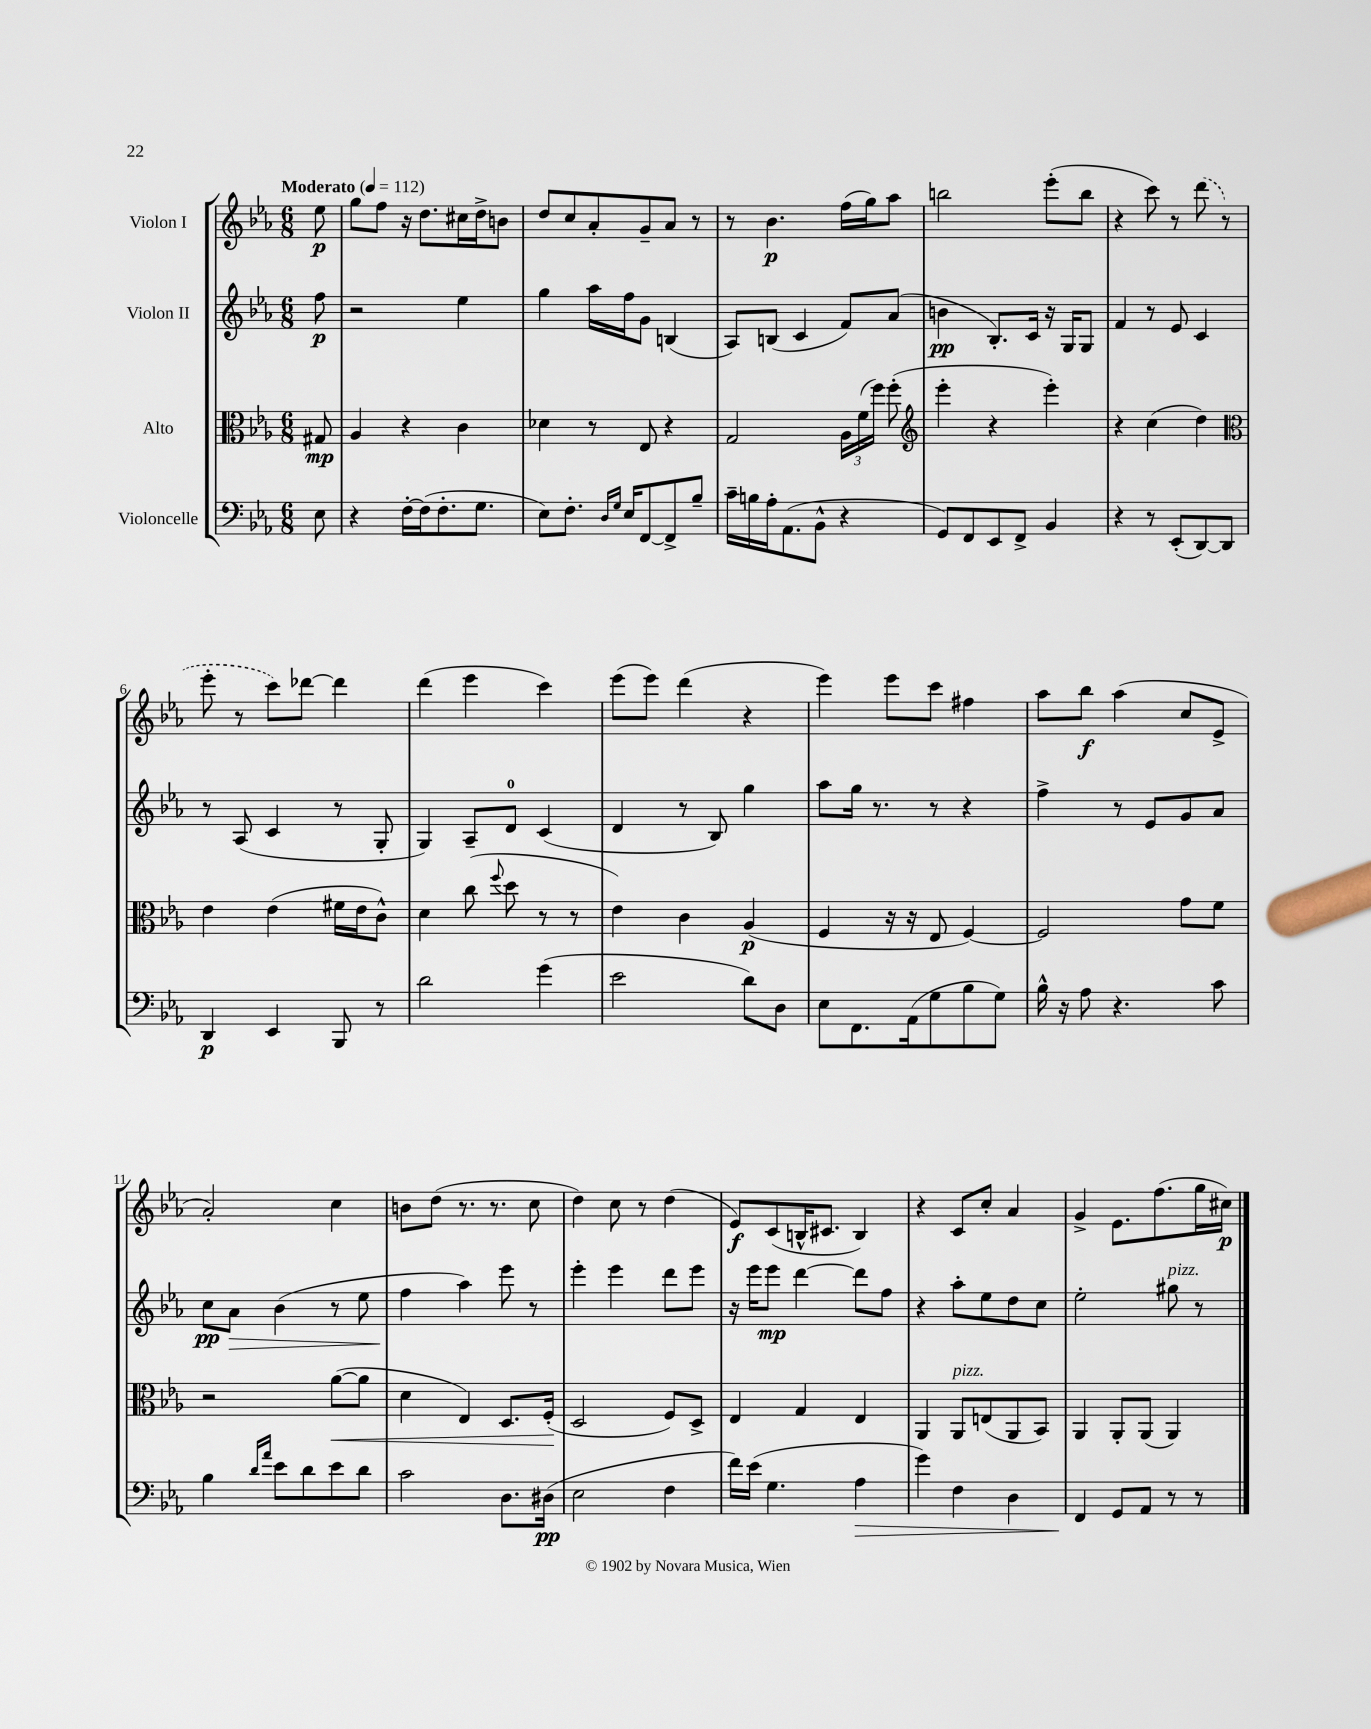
<<
\new StaffGroup <<
\new Staff = "s0" \with { instrumentName = "Violon I" } {
    \clef treble \key ees \major \numericTimeSignature \time 6/8 \partial 8 \tempo "Moderato" 4 = 112
    \autoBeamOff ees''8\p |
    g''8[ f''8] r16 d''8.[ cis''16 d''16-> b'8] |
    d''8[ c''8 aes'8-. g'8-- aes'8] r8 |
    r8 bes'4.\p f''16[( g''16) aes''8] |
    b''2 ees'''8[-.( b''8] |
    r4 c'''8) r8 \once \slurDashed d'''8( r8 |
    ees'''8-. r8 c'''8[) des'''8]~ des'''4 |
    d'''4( ees'''4 c'''4) |
    ees'''8[( ees'''8]) d'''4( r4 |
    ees'''4) ees'''8[ c'''8] fis''4 |
    aes''8[ bes''8]\f aes''4( c''8[ ees'8]-> |
    aes'2-.) c''4 |
    b'8[ d''8]( r8. r8. c''8 |
    d''4) c''8 r8 d''4( |
    ees'8[\f) c'8( b16-^ cis'8.] b4) |
    r4 c'8[ c''8]-. aes'4 |
    g'4-> ees'8.[ f''8.( g''16 cis''16]\p) \bar "|." |
}
\new Staff = "s1" \with { instrumentName = "Violon II" } {
    \clef treble \key ees \major \numericTimeSignature \time 6/8 \partial 8
    \autoBeamOff f''8\p |
    r2 ees''4 |
    g''4 aes''16[ f''16 g'8] b4( |
    aes8[) b8]( c'4 f'8[) aes'8]( |
    b'4\pp bes8.[-.) c'16] r16 g16[ g8] |
    f'4 r8 ees'8 c'4 |
    r8 aes8( c'4 r8 g8-. |
    g4) aes8[-- d'8]-0 c'4( |
    d'4 r8 bes8) g''4 |
    aes''8[ g''16] r8. r8 r4 |
    f''4-> r8 ees'8[ g'8 aes'8] |
    c''8[\pp aes'8]\> bes'4( r8 ees''8 |
    f''4\! aes''4) ees'''8 r8 |
    ees'''4-. ees'''4 d'''8[ ees'''8] |
    r16 ees'''16[ ees'''8]\mp d'''4~ d'''8[ f''8] |
    r4 aes''8[-. ees''8 d''8 c''8] |
    ees''2-. gis''8^\markup { \italic "pizz." } r8 \bar "|." |
}
\new Staff = "s2" \with { instrumentName = "Alto" } {
    \clef alto \key ees \major \numericTimeSignature \time 6/8 \partial 8
    \autoBeamOff gis8\mp |
    aes4 r4 c'4 |
    des'4 r8 ees8 r4 |
    g2 \tuplet 3/2 { aes16[ f'16( f''16]) } f''8-.( |
    \clef treble ees'''4-. r4 ees'''4-.) |
    r4 c''4( d''4) |
    \clef alto ees'4 ees'4( fis'16[ ees'16 c'8]-^) |
    d'4 c''8( \appoggiatura { f''8 } d''8 r8 r8 |
    ees'4) c'4 aes4\p( |
    f4 r16 r16 ees8 f4~) |
    f2 g'8[ f'8] |
    r2 aes'8[~\<( aes'8] |
    d'4 ees4) d8.[ f16]-.\!( |
    d2 f8[) d8]-> |
    ees4 g4 ees4 |
    aes,4 aes,8[^\markup { \italic "pizz." } e8( aes,8 bes,8]) |
    aes,4 aes,8[-. aes,8]( aes,4) \bar "|." |
}
\new Staff = "s3" \with { instrumentName = "Violoncelle" } {
    \clef bass \key ees \major \numericTimeSignature \time 6/8 \partial 8
    \autoBeamOff ees8 |
    r4 f16[~-. f16( f8.-. g8.] |
    ees8[) f8.]-. \grace { d16[ g16] } ees16[ f,8~ f,8-> bes8]-- |
    c'16[-- b16 aes16-. aes,8.( bes,8]-^ r4 |
    g,8[) f,8 ees,8 f,8]-> bes,4 |
    r4 r8 ees,8[-.( d,8~) d,8] |
    d,4\p ees,4 bes,,8 r8 |
    d'2 g'4( |
    ees'2 d'8[) d8] |
    ees8[ f,8. aes,16( g8 bes8 g8]) |
    bes16-^ r16 aes8 r4. c'8 |
    bes4 \grace { d'16[ aes'16] } ees'8[ d'8 ees'8 d'8] |
    c'2 d8.[ dis16]\pp( |
    ees2 f4 |
    f'16[) ees'16]( g4. aes4\> |
    g'4) f4 d4 |
    f,4\! g,8[ aes,8] r8 r8 \bar "|." |
}
>>
>>
